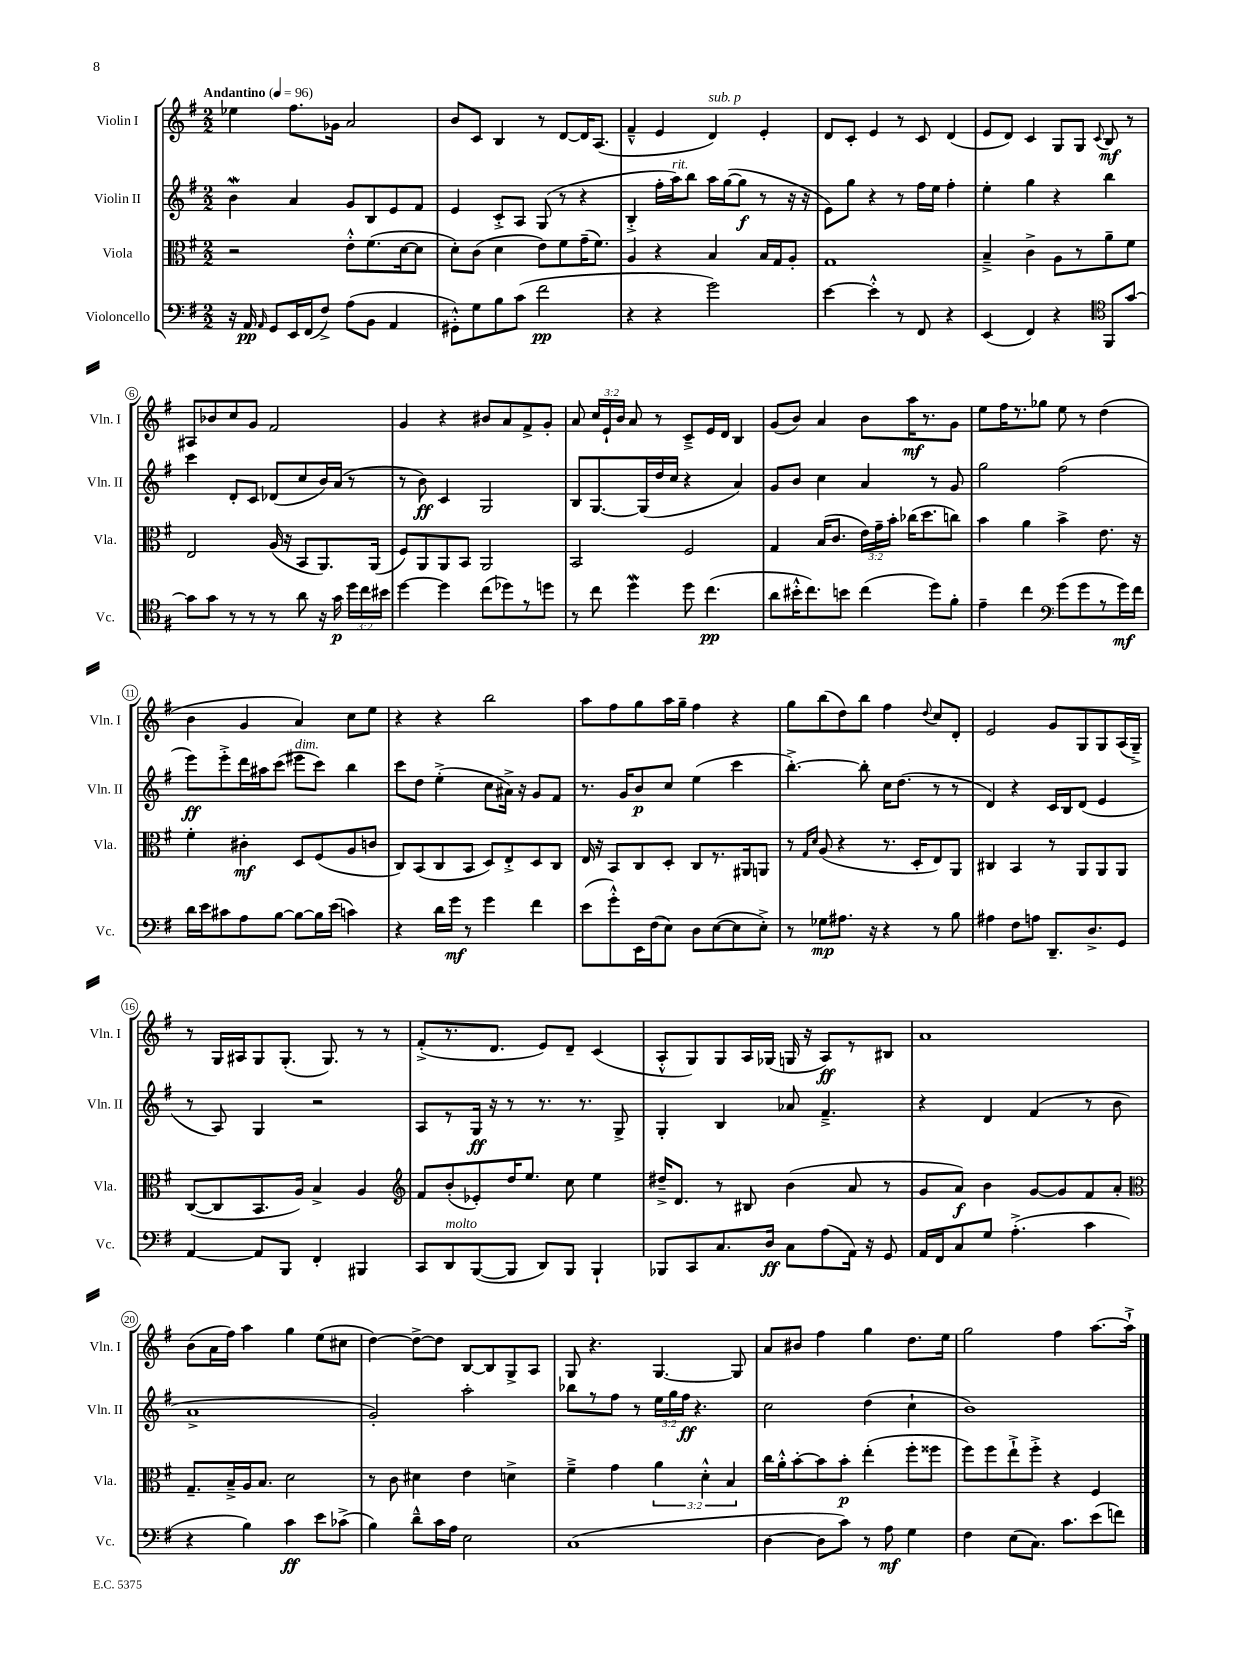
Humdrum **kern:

**kern	**kern	**kern	**kern
*staff4	*staff3	*staff2	*staff1
*clefF4	*clefC3	*clefG2	*clefG2
*k[f#]	*k[f#]	*k[f#]	*k[f#]
*M2/2	*M2/2	*M2/2	*M2/2
*MM96	*MM96	*MM96	*MM96
16r	2r	4b	4ee-
16AA	.	.	.
16qqAA	.	.	.
8GG	.	.	.
16EE	.	4a	8.ff#
(16FF#	.	.	.
8F#^)	.	.	.
.	.	.	16g-
(8A	8e'^^	8g	2a
8BB	(8.f#	8B	.
4AA	.	8e	.
.	[16d	.	.
.	8d]	8f#	.
=	=	=	=
8GG#'^^)	8d')	4e	8b
8G	(8c	.	8c
8B	4d	8c'^	4B
(8c	.	8A	.
2f#	8e)	(8G	8r
.	8f#	8r	[8d
.	(16g~	4r	16d]
.	8.f#)	.	(8.A
=	=	=	=
4r	4A	4B'^	4f#~^^
4r	4r	16ff#'	4e
.	.	16aa)	.
.	.	8bb	.
2g)	4B	16aa	4d)
.	.	([16gg	.
.	.	8gg]	.
.	16B	8r	4e'
.	16G	.	.
.	8A'	16r	.
.	.	16r	.
=	=	=	=
[4e	1G	8e)	8d
.	.	8gg	8c'
4e'^^]	.	4r	4e
8r	.	8r	8r
8FF#	.	16ff#	8c
.	.	16ee	.
4r	.	4ff#'	(4d
=	=	=	=
(4EE	4B~^	4ee'	8e
.	.	.	8d)
4FF#)	4c^	4gg	4c
4r	8A	4r	8G
.	8r	.	8G
*clefC4	*	*	*
.	.	.	8qqc
8FF#	8a~	4bb	8B
[8g	8f#	.	8r
=	=	=	=
8g]	2E	4ccc	8A#
8g	.	.	8b-
8r	.	8d'	8cc
8r	.	8c	8g
8r	(16A	(8d-	2f#
.	16r	.	.
8a	8BB	8cc	.
16r	8.AA)	16b)	.
16g	.	(16a	.
24dd	.	8r	.
24cc	.	.	.
.	(16AA	.	.
24b#	.	.	.
=	=	=	=
[4dd	8F#)	8r	4g
.	8AA	8b)	.
4dd]	8AA	4c	4r
.	8BB	.	.
(8cc	2AA	2G	8b#
8dd-)	.	.	8a
8r	.	.	8f#^
8dd	.	.	8g'
=	=	=	=
8r	2BB	8B	8a
8cc	.	[8.G	24cc
.	.	.	24e`
.	.	.	24b
4dd	.	.	8a
.	.	(16G]	.
.	.	16dd	8r
.	.	16cc	.
8dd	2F#	4r	8c~^
(4.cc	.	.	16e
.	.	.	16d
.	.	4a)	4B
=	=	=	=
8a	4G	8g	(8g
16b#'^^	.	8b	8b)
8.cc)	.	.	.
.	(16B	4cc	4a
.	8.c	.	.
8b	.	.	.
(4cc	24e)	4a	8b
.	24g~	.	.
.	24b'	.	.
.	(16cc-	.	16aa
.	8.dd	.	8.r
8dd)	.	8r	.
8f#'	8cc)	8g	8g
=	=	=	=
4e~	4b	2gg	8ee
.	.	.	16ff#
.	.	.	8.r
4cc	4a	.	.
.	.	.	8gg-
*clefF4	*	*	*
(8g	4b^	(2ff#	8ee
8g	.	.	8r
8r	8.e	.	(4dd
16g)	.	.	.
16f#	16r	.	.
=	=	=	=
16d	4f#'	8eee)	4b
16e	.	.	.
8c#	.	8eee'^	.
8A	4c#'	16ddd	4g
.	.	16aa#	.
[8B	.	(8ccc	.
8B_	8D	8eee#	4a)
16B]	(8F#	8ccc)	.
(16e	.	.	.
4c)	8A	4bb	8cc
.	8c	.	8ee
=	=	=	=
4r	8C)	8ccc	4r
.	(8BB	8dd	.
16d	8C	(4ee'^	4r
16g	.	.	.
8r	8BB	.	.
4g	8D)	8cc	2bb
.	8E'^	16a#^)	.
.	.	16r	.
4f#	8D	8g	.
.	8C	8f#	.
=	=	=	=
(8e	16E	8.r	8aa
.	16r	.	.
8g'^^)	8BB	.	8ff#
.	.	16g	.
16EE	8C	8b	8gg
(16F#	.	.	.
8E)	8D'	8cc	16aa
.	.	.	16gg~
8D	8C	(4ee	4ff#
([8E	8.r	.	.
8E]	.	4ccc	4r
.	16AA#	.	.
8E'^)	8AA	.	.
=	=	=	=
8r	8r	[4.bb'^)	8gg
.	16qqG	.	.
.	16qqd	.	.
8G-	(8A	.	(8bb
8.A#	4r	.	8dd)
.	.	8bb']	8bb
16r	.	.	.
4r	8.r	16cc	4ff#
.	.	(8.dd	.
.	16D'	.	.
.	.	.	8qqdd
8r	8E)	8r	8cc
8B	8AA	8r	8d'
=	=	=	=
4A#	4C#	4d)	2e
8F#	4BB	4r	.
8A	.	.	.
8.DD~	8r	16c	8g
.	.	16B	.
.	8AA	(8d	8G
8.D^	.	.	.
.	8AA	4e	8G
8GG	8AA	.	(16A
.	.	.	16G~^)
=	=	=	=
[4AA	([8C	8r	8r
.	8C]	8A)	16G
.	.	.	16A#
8AA]	8.BB	4G	8G
8BBB	.	.	(8.G'
.	16A)	.	.
4FF#'	4B^	2r	.
.	.	.	8.G)
4BBB#	4A	.	8r
.	.	.	8r
=	=	=	=
*	*clefG2	*	*
8CC	8f#	8A	(8f#'^
8DD	(8b'	8r	8.r
([8BBB	8e-')	16G	.
.	.	16r	8.d
8BBB]	16dd	8r	.
.	8.ee	.	.
8DD)	.	8.r	8e)
8BBB	8cc	.	8d~
.	.	8.r	.
4BBB`	4ee	.	(4c
.	.	8G^	.
=	=	=	=
8BBB-	16dd#~^	4G'	8A'^^
.	8.d	.	.
8CC	.	.	8G)
8.C	8r	4B	8G
.	8B#	.	16A
16D	.	.	(16G-
8C	(4b	8a-	16G
.	.	.	16r
(8A	.	4.f#~^	8A)
16AA)	8a	.	8r
16r	.	.	.
8GG	8r	.	8B#
=	=	=	=
16AA	8g	4r	1a
16FF#	.	.	.
8C	8a)	.	.
8G	4b	4d	.
(4.A'^	.	.	.
.	[8g	(4f#	.
.	8g]	.	.
4c	8f#	8r	.
.	8a'	8b	.
=	=	=	=
*	*clefC3	*	*
4r	8.G~	1a^	(8b
.	.	.	16a
.	16B~^	.	16ff#)
4B)	16A	.	4aa
.	8.B	.	.
4c	2d	.	4gg
8e	.	.	(8ee
(8c-^	.	.	8cc#
=	=	=	=
4B)	8r	2g')	[4dd)
.	8c	.	.
8d~^^	4d#	.	8dd^_
16c	.	.	8dd]
16A	.	.	.
2E	4e	2aa'	[8B
.	.	.	8B]
.	4d^	.	8G^
.	.	.	8A
=	=	=	=
(1C	4f#~^	8bb-	8G
.	.	8r	4.r
.	4g	8ff#	.
.	.	8r	.
.	6a	24ee	[4.G
.	.	24gg	.
.	.	24ff#	.
.	.	4.r	.
.	6d'^^	.	.
.	6B	.	.
.	.	.	8G]
=	=	=	=
[4D	16cc	2cc	8a
.	16a'^^	.	.
.	[8b'	.	8b#
8D]	8b]	.	4ff#
8c)	8b'	.	.
8r	(4ee'	(4dd	4gg
8A	.	.	.
4G	8ff#'	4cc`	8.dd
.	8ff##	.	.
.	.	.	16ee
=	=	=	=
4F#	8ff#)	1b)	2gg
.	8ff#	.	.
(8E	8ee`^	.	.
8.C)	8ff#'^	.	.
.	4r	.	4ff#
8.c	.	.	.
(8e	4F#	.	[8.aa
8f)	.	.	.
.	.	.	16aa`^]
==	==	==	==
*-	*-	*-	*-
